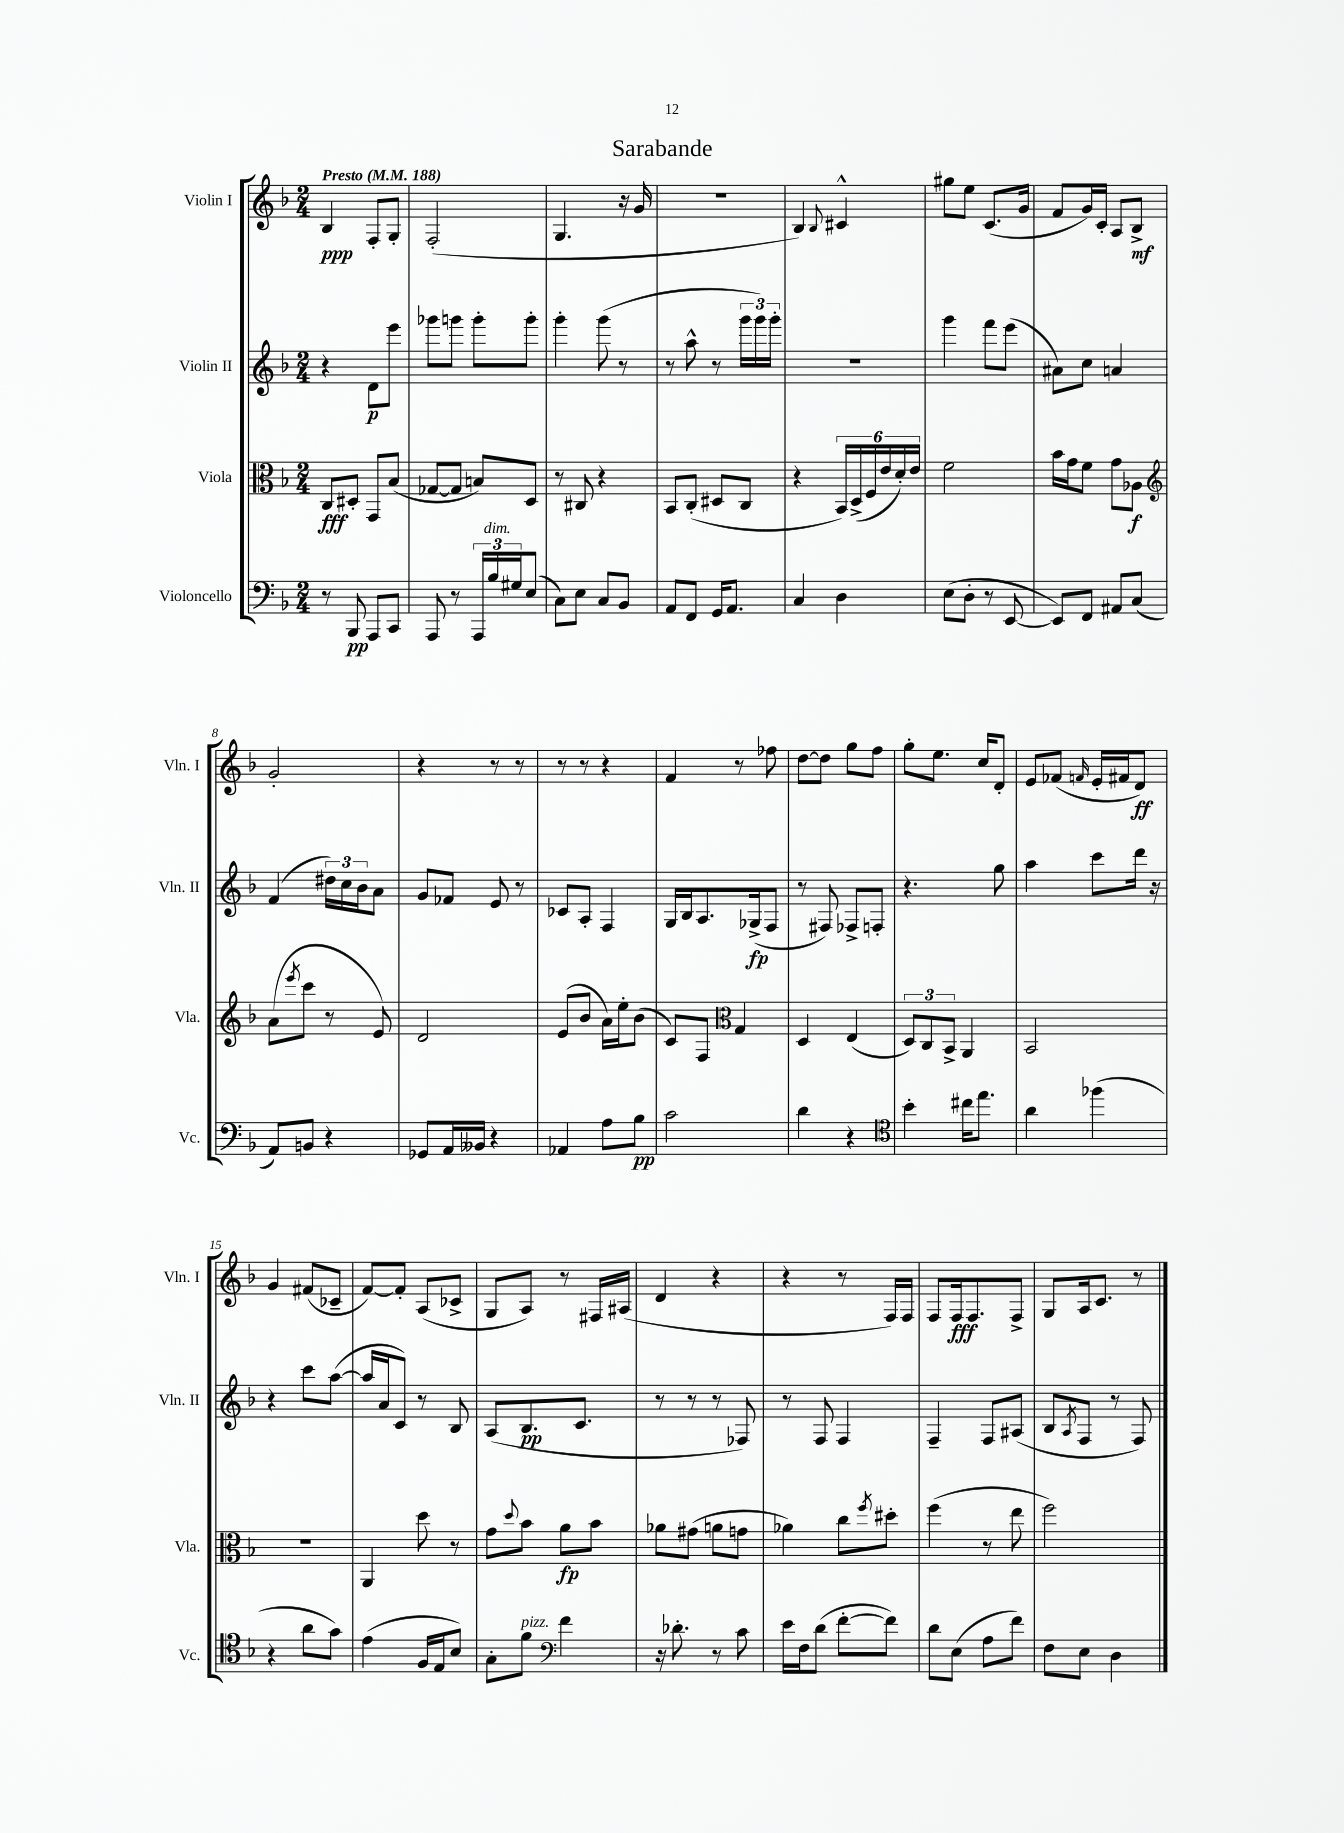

**kern	**kern	**kern	**kern
*staff4	*staff3	*staff2	*staff1
*clefF4	*clefC3	*clefG2	*clefG2
*k[b-]	*k[b-]	*k[b-]	*k[b-]
*M2/4	*M2/4	*M2/4	*M2/4
*MM188	*MM188	*MM188	*MM188
8r	8C	4r	4B-
8BBB-	8D#'	.	.
8AAA	8GG	8d	8F'
8CC	(8B-	8eee	8G'
=	=	=	=
8AAA	[8G-	8ggg-	(2F'
8r	8G-]	8ggg	.
24AAA	8B)	8ggg'	.
24B-	.	.	.
24G#	.	.	.
(8E	8D	8ggg'	.
=	=	=	=
8C)	8r	4ggg'	4.G
8E	8C#	.	.
8C	4r	(8ggg	.
8BB-	.	8r	16r
.	.	.	16g
=	=	=	=
8AA	8BB-	8r	2r
8FF	(8C'	8aa^^	.
16GG	8D#	8r	.
8.AA	.	.	.
.	8C	24ggg	.
.	.	24ggg)	.
.	.	24ggg'	.
=	=	=	=
4C	4r	2r	4B-)
.	.	.	8qqB-
4D	24BB-)	.	4c#^^
.	(24D^	.	.
.	24F	.	.
.	24e	.	.
.	24d')	.	.
.	24e	.	.
=	=	=	=
(8E	2f	4ggg	8gg#
8D'	.	.	8ee
8r	.	8fff	(8.c
[8EE	.	(8eee	.
.	.	.	16g
=	=	=	=
8EE])	16b-	8a#)	8f
.	16g	.	.
8FF	8f	8cc	16g)
.	.	.	16c'
8AA#	8g	4a	8A
(8C	8A-	.	8B-^
=	=	=	=
*	*clefG2	*	*
8AA)	(8a	(4f	2g'
.	8qeee	.	.
8BB	8ccc	.	.
4r	8r	24dd#)	.
.	.	24cc	.
.	.	24b-	.
.	8e)	8a	.
=	=	=	=
8GG-	2d	8g	4r
16AA	.	8f-	.
16BB--	.	.	.
4r	.	8e	8r
.	.	8r	8r
=	=	=	=
4AA-	(8e	8c-	8r
.	8b-	8A'	8r
8A	16a)	4F	4r
.	16ee'	.	.
8B-	(8b-	.	.
=	=	=	=
2c	8c)	16G	4f
.	.	16B-	.
.	8F	8.A	.
*	*clefC3	*	*
.	4G	.	8r
.	.	(16G-^	.
.	.	8F	8ff-
=	=	=	=
4d	4D	8r	[8dd
.	.	8F#)	8dd]
4r	(4E	8F-^	8gg
.	.	8F'	8ff
=	=	=	=
*clefC4	*	*	*
4b-'	12D)	4.r	8gg'
.	12C	.	.
.	.	.	8.ee
.	12BB-^	.	.
16cc#	4AA	.	.
8.ee	.	.	16cc
.	.	8gg	8d'
=	=	=	=
4a	2BB-	4aa	8e
.	.	.	(8f-
.	.	.	16qqf
(4ff-	.	8ccc	16e'
.	.	.	16f#
.	.	16ddd	8d)
.	.	16r	.
=	=	=	=
4r	2r	4r	4g
8a	.	8ccc	(8f#
8g)	.	([8aa	8c-~
=	=	=	=
(4e	4AA	16aa]	[8f)
.	.	16a	.
.	.	8c)	8f']
16F	8dd	8r	(8A
16E	.	.	.
8B-)	8r	8B-	8c-^
=	=	=	=
8G'	8g	(8A	8G
.	8qqdd	.	.
8f	8b-	8.B-	8A)
*clefF4	*	*	*
4f	8a	.	8r
.	.	8.c	.
.	8b-	.	16F#
.	.	.	(16A#
=	=	=	=
16r	8a-	8r	4d
8.d-'	.	.	.
.	(8g#	8r	.
8r	8a	8r	4r
8c	8g	8F-)	.
=	=	=	=
16e	4a-)	8r	4r
16F	.	.	.
(8d	.	8F	.
[8f'	8cc	4F	8r
.	8qff	.	.
8f])	8dd#'	.	16F)
.	.	.	16F
=	=	=	=
8d	(4ff	4F~	8F
(8E	.	.	16F
.	.	.	8.F
8A	8r	8F	.
8f)	8ee	(8A#	8F^
=	=	=	=
8F	2ff)	8B-	8G
.	.	8qA	.
8E	.	8F	16A
.	.	.	8.c
4D	.	8r	.
.	.	8F)	8r
==	==	==	==
*-	*-	*-	*-
